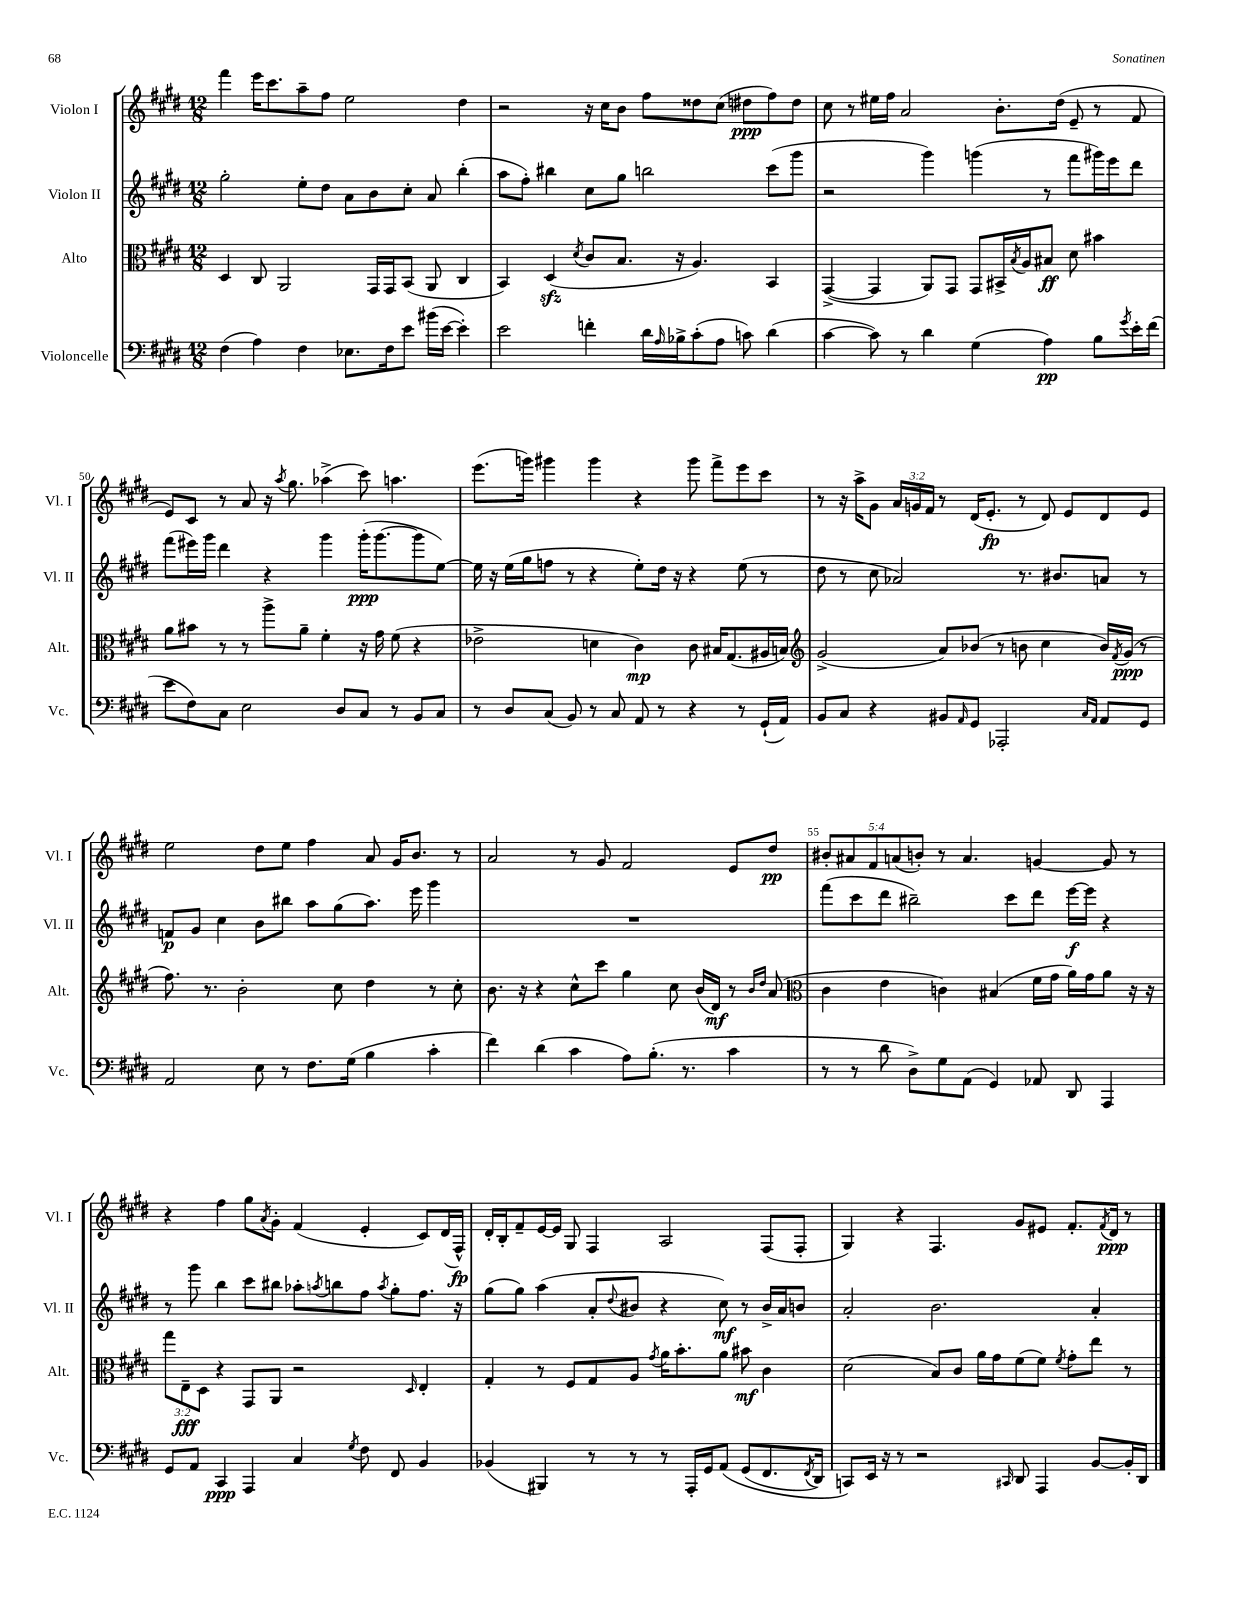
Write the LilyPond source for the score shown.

<<
\new StaffGroup <<
\new Staff = "s0" \with { instrumentName = "Violon I" shortInstrumentName = "Vl. I" } {
    \clef treble \key e \major \numericTimeSignature \time 12/8 \override Staff.TupletNumber.text = #tuplet-number::calc-fraction-text
    fis'''4 e'''16 cis'''8. a''8-- fis''8 e''2 dis''4 |
    r2 r16 cis''16 b'8 fis''8 disis''8 cis''8( dis''8\ppp fis''8) dis''8 |
    cis''8 r8 eis''16 fis''16 a'2 b'8.-. dis''16( e'8-- r8 fis'8 |
    e'8) cis'8 r8 a'8 r16 \acciaccatura { a''8 } gis''8. aes''4->( cis'''8) a''4. |
    e'''8.( g'''16) gis'''4 gis'''4 r4 gis'''8 fis'''8-> e'''8 cis'''8 |
    r8 r16 a''16-> gis'8 \tuplet 3/2 { a'16 g'16 fis'16 } r8 dis'16( e'8.-.\fp r8 dis'8) e'8 dis'8 e'8 |
    e''2 dis''8 e''8 fis''4 a'8 gis'16 b'8. r8 |
    a'2 r8 gis'8 fis'2 e'8 dis''8\pp |
    \tuplet 5/4 { bis'8-. ais'8 fis'8 a'8( b'8-.) } r8 a'4. g'4~ g'8 r8 |
    r4 fis''4 gis''8 \acciaccatura { a'8 } gis'8-. fis'4( e'4-. cis'8) dis'16( fis16-^\fp) |
    dis'16-. b16-. fis'8-- e'16~ e'16 gis8 fis4 a2 fis8( fis8-. |
    gis4) r4 fis4. gis'8 eis'8 fis'8.-. \acciaccatura { fis'8 } dis'16\ppp r8 \bar "|." |
}
\new Staff = "s1" \with { instrumentName = "Violon II" shortInstrumentName = "Vl. II" } {
    \clef treble \key e \major \numericTimeSignature \time 12/8
    gis''2-. e''8-. dis''8 a'8 b'8 cis''8-. a'8 b''4-.( |
    a''8 fis''8-.) bis''4 cis''8 gis''8 b''2 cis'''8( gis'''8 |
    r2 gis'''4) g'''4( r8 fis'''8 gis'''16) e'''16 dis'''8 |
    fis'''8( eis'''16) gis'''16 dis'''4 r4 gis'''4 gis'''16-.\ppp( gis'''8.~ gis'''8 e''8~) |
    e''16 r16 e''16( gis''16 f''8 r8 r4 e''8-.) dis''16 r16 r4 e''8( r8 |
    dis''8 r8 cis''8 aes'2) r8. bis'8. a'8 r8 |
    f'8\p gis'8 cis''4 b'8 bis''8 a''8 gis''8( a''8.) e'''16 gis'''4 |
    R1. |
    fis'''8( cis'''8 dis'''8 bis''2--) cis'''8 dis'''8 e'''16~\f e'''16 r4 |
    r8 gis'''8 b''4 cis'''8 bis''8 aes''8-. \acciaccatura { a''8 } b''8 fis''8 \acciaccatura { a''8 } gis''8-. fis''8. r16 |
    gis''8( gis''8) a''4( a'8-. \appoggiatura { dis''8 } bis'8 r4 cis''8\mf) r8 bis'16-> a'16 b'8 |
    a'2-. b'2. a'4-. \bar "|." |
}
\new Staff = "s2" \with { instrumentName = "Alto" shortInstrumentName = "Alt." } {
    \clef alto \key e \major \numericTimeSignature \time 12/8 \override Staff.TupletNumber.text = #tuplet-number::calc-fraction-text
    dis4 cis8 a,2 gis,16 gis,16 b,8( a,8 cis4 |
    b,4) dis4\sfz( \acciaccatura { dis'8 } cis'8 b8. r16 a4.) b,4 |
    gis,4~->( gis,4 a,8) gis,8 gis,8 bis,16-> \acciaccatura { b8 } a16 bis8\ff dis'8 bis'4 |
    a'8 bis'8 r8 r8 a''8-> a'8-- fis'4-. r16 gis'16 fis'8( r4 |
    ees'2-> d'4 cis'4\mp) cis'8 bis16 gis8.( ais16 b16) |
    \clef treble gis'2->( a'8) bes'8( r8 b'8 cis''4 b'16) \acciaccatura { fis'8 } gis'16\ppp( r8 |
    fis''8.) r8. b'2-. cis''8 dis''4 r8 cis''8-. |
    b'8. r16 r4 cis''8-^ cis'''8 gis''4 cis''8 b'16( dis'16\mf) r8 \grace { b'16 dis''16 } a'8( |
    \clef alto cis'4 e'4 c'4) bis4( fis'16 gis'16 a'16) gis'16 a'8 r16 r16 |
    \tuplet 3/2 { gis''8 e8--\fff dis8 } r4 gis,8 a,8 r2 \grace { dis16 } e4-. |
    gis4-. r8 fis8 gis8 a8 \acciaccatura { gis'8 } a'16 b'8.-. a'8 bis'8\mf cis'4 |
    dis'2( b8) cis'8 a'16 gis'16 fis'8( fis'8) \acciaccatura { fis'8 } gis'8-. e''8 r8 \bar "|." |
}
\new Staff = "s3" \with { instrumentName = "Violoncelle" shortInstrumentName = "Vc." } {
    \clef bass \key e \major \numericTimeSignature \time 12/8
    fis4( a4) fis4 ees8. fis16 e'8 bis'16( e'16~ e'4-.) |
    e'2 f'4-. dis'16 \grace { a16 } bes16-> cis'8-.( a8 c'8) dis'4( |
    cis'4~ cis'8) r8 dis'4 gis4( a4\pp) b8 \acciaccatura { gis'8 } e'16-. fis'16( |
    e'8 fis8) cis8 e2 dis8 cis8 r8 b,8 cis8 |
    r8 dis8 cis8( b,8) r8 cis8 a,8 r8 r4 r8 gis,16-!( a,16) |
    b,8 cis8 r4 bis,8 \grace { a,16 } gis,8 aes,,2-. \grace { cis16 a,16 } a,8 gis,8 |
    a,2 e8 r8 fis8. gis16( b4 cis'4-. |
    fis'4) dis'4( cis'4 a8) b8.-.( r8. cis'4 |
    r8 r8 dis'8 dis8->) gis8 a,8( gis,4) aes,8 dis,8 a,,4 |
    gis,8 a,8 cis,4\ppp a,,4 cis4 \acciaccatura { gis8 } fis8 fis,8 b,4 |
    bes,4( bis,,4) r8 r8 r8 a,,16-. gis,16 a,8\( gis,8( fis,8. \acciaccatura { fis,8 } dis,16) |
    c,8\) e,16 r16 r8 r2 \grace { cis,16 } dis,8 a,,4 b,8~ b,16-. dis,16 \bar "|." |
}
>>
>>
\layout { \context { \Score currentBarNumber = #47 \override BarNumber.break-visibility = ##(#f #t #t) barNumberVisibility = #(every-nth-bar-number-visible 5) } }
